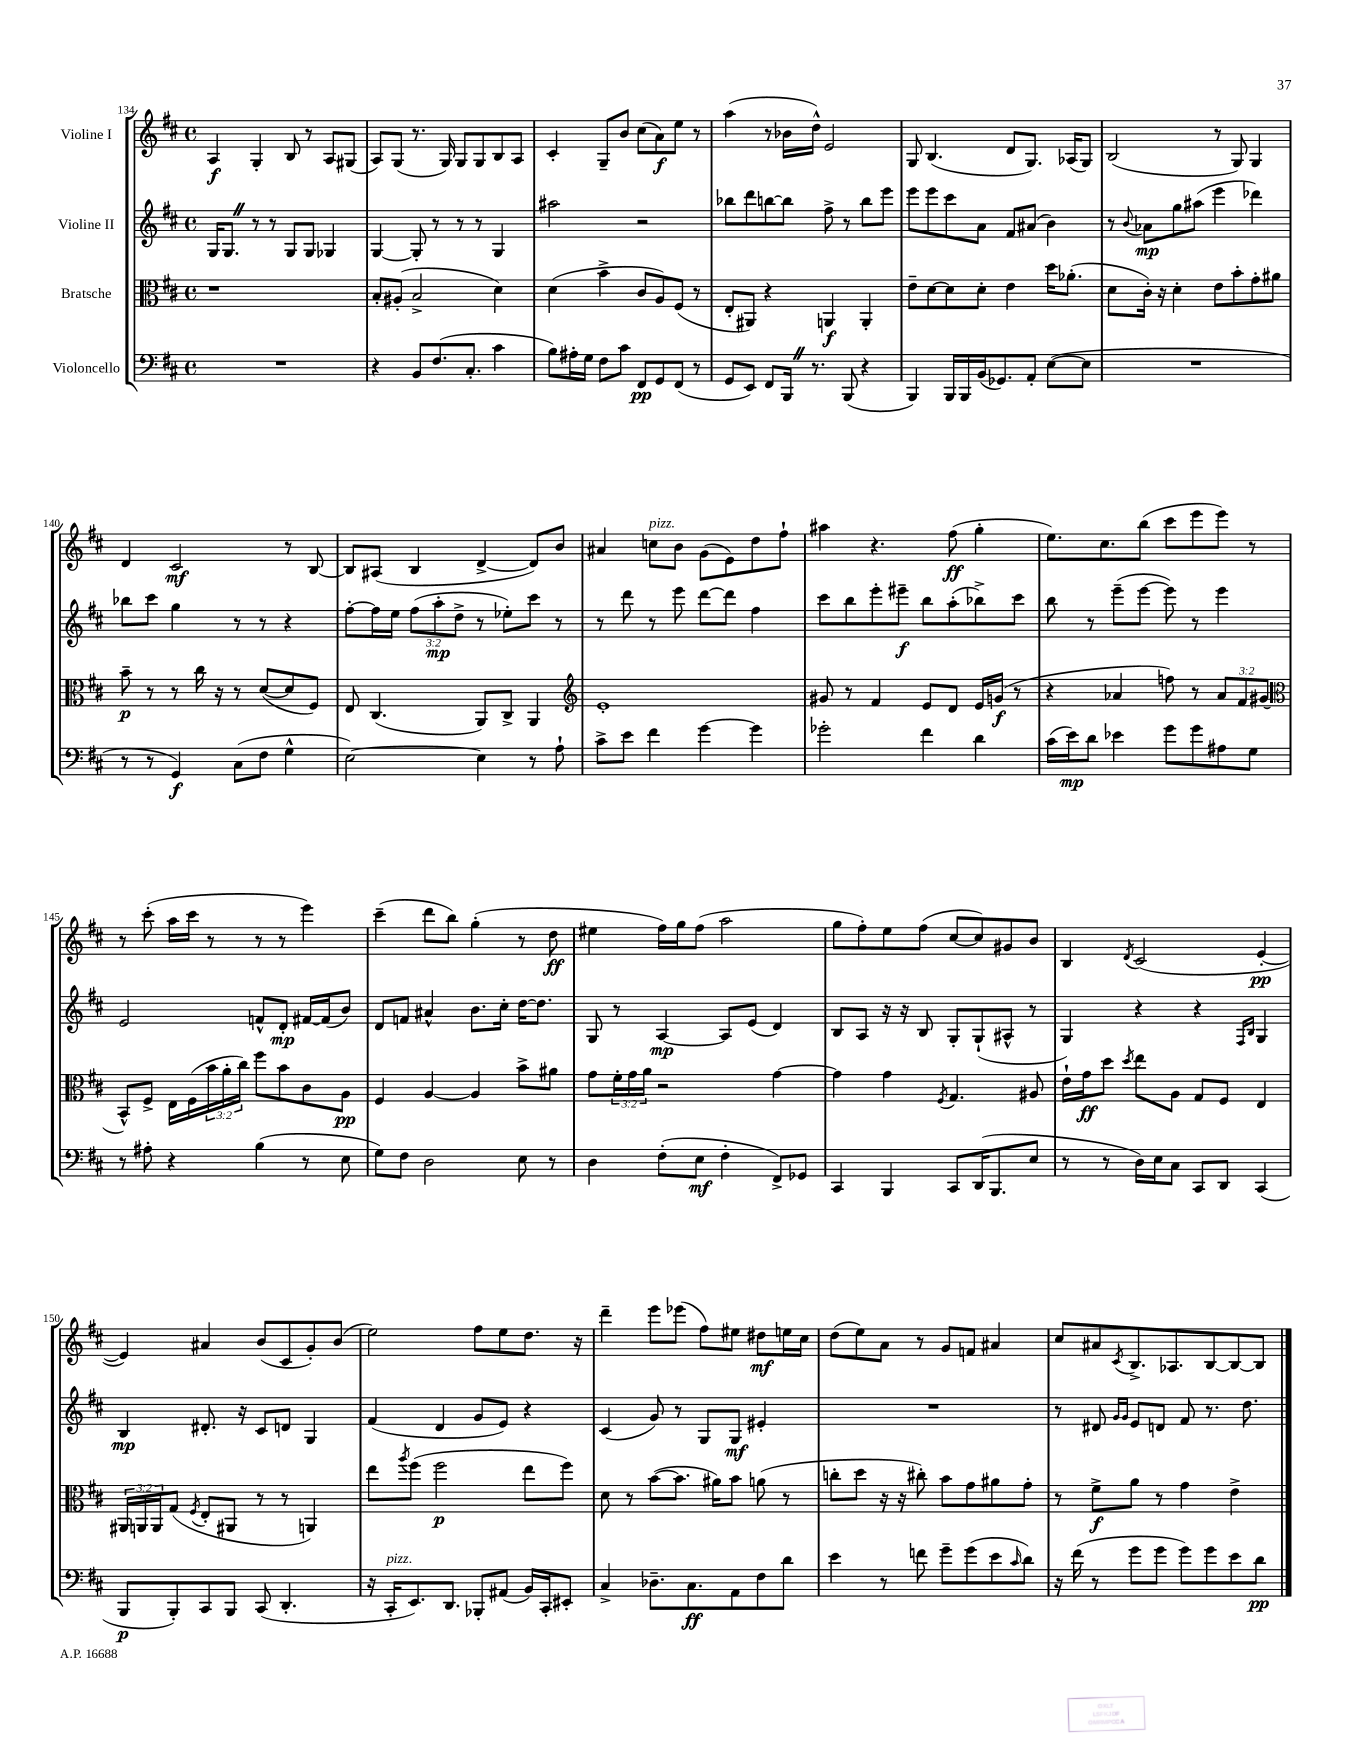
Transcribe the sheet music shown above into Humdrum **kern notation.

**kern	**kern	**kern	**kern
*staff4	*staff3	*staff2	*staff1
*clefF4	*clefC3	*clefG2	*clefG2
*k[f#c#]	*k[f#c#]	*k[f#c#]	*k[f#c#]
*M4/4	*M4/4	*M4/4	*M4/4
*met(c)	*met(c)	*met(c)	*met(c)
1r	1r	16G	4A
.	.	8.G	.
.	.	8r	4G'
.	.	8r	.
.	.	8G	8B
.	.	8G	8r
.	.	4G-	8A
.	.	.	(8G#
=	=	=	=
4r	8B'	[4G	8A)
.	(8A#'	.	(8G
8BB	2B^	8G']	8.r
(8.F#	.	8r	.
.	.	.	16G)
.	.	8r	8G
8.C#'	.	.	.
.	.	8r	8G
4c#	4d)	4G	8B
.	.	.	8A
=	=	=	=
8B)	(4d	2aa#	4c#'
16A#'	.	.	.
16G	.	.	.
8F#	4b^	.	8G~
8c#	.	.	8b
8FF#	8c#	2r	(8cc#
8GG	8A)	.	8a)
(8FF#	(8F#	.	8ee
8r	8r	.	8r
=	=	=	=
8GG	8E'	8bb-	(4aa
8EE)	8AA#)	8ddd	.
8FF#	4r	[8bb	8r
16BBB	.	8bb]	16b-
8.r	.	.	16dd^^)
.	4AA	8ff#^	2e
(8BBB	.	8r	.
4r	4AA'	8bb	.
.	.	8eee	.
=	=	=	=
4BBB)	8e~	8eee	8G
.	[8d	8eee	(4.B
16BBB	8d]	8ccc#	.
16BBB	.	.	.
(16BB	8d'	8a	.
8.GG-)	.	.	.
.	4e	8f#	8d
8AA'	.	(8a#	8.G)
([8E	16dd	4b)	.
.	(8.a-'	.	(16A-
8E]	.	.	8G)
=	=	=	=
1r	8d	8r	(2B
.	.	8qqb	.
.	16c#')	8a-	.
.	16r	.	.
.	4d'	8gg	.
.	.	(8aa#	.
.	8e	4eee	8r
.	8b'	.	8G)
.	8g'	4ddd-)	4G
.	8a#	.	.
=	=	=	=
8r	8b~	8bb-	4d
8r	8r	8ccc#	.
4GG)	8r	4gg	2c#
.	16cc#	.	.
.	16r	.	.
(8C#	8r	8r	.
8F#	([8d	8r	.
4G^^	8d]	4r	8r
.	8F#)	.	[8B
=	=	=	=
[2E)	8E	[8ff#'	8B]
.	(4.C#	16ff#]	(8A#
.	.	16ee	.
.	.	(12ff#	4B
.	.	12aa'	.
.	.	12dd^	.
4E]	8AA)	8r	[4d^
.	8C#^	8ee-')	.
8r	4AA	8ccc#	8d])
8A`	.	8r	8b
=	=	=	=
*	*clefG2	*	*
8c#^	1e'	8r	4a#
8e	.	8ddd	.
4f#	.	8r	8cc
.	.	8eee	8b
[4g	.	[8ddd	(8g
.	.	8ddd]	8e)
4g]	.	4ff#	8dd
.	.	.	8ff#`
=	=	=	=
2g-'	8g#	8ccc#	4aa#
.	8r	8bb	.
.	4f#	8eee'	4.r
.	.	8eee#~	.
4f#	8e	8bb	.
.	8d	(8aa'	(8ff#
4d	16e	8bb-^)	4gg'
.	(16g	.	.
.	8r	8ccc#	.
=	=	=	=
(16c#	4r	8bb	8.ee)
16e)	.	.	.
8d	.	8r	.
.	.	.	8.cc#
4e-	4a-	(8eee~	.
.	.	[8eee	(8bb
8g	8ff)	8eee])	8ccc#
8g	8r	8r	8eee
8A#	12a-	4eee	8eee)
.	12f#	.	.
8G	.	.	8r
.	(12g#	.	.
=	=	=	=
*	*clefC3	*	*
8r	8BB^^)	2e	8r
8A#'	8F#^	.	(8ccc#'
4r	16E	.	16aa
.	(16F#	.	16ccc#
.	24b	.	8r
.	24a'	.	.
.	24cc#)	.	.
(4B	8ff#	8f^^	8r
.	8b	8d'	8r
8r	8c#	[16f#	4eee)
.	.	(16f#]	.
8E	8A	8b)	.
=	=	=	=
8G)	4F#	8d	(4ccc#~
8F#	.	8f	.
2D	[4A	4a#^^	8ddd
.	.	.	8bb)
.	4A]	8.b	(4gg'
.	.	16cc#'	.
8E	8b^	[16dd	8r
.	.	8.dd]	.
8r	8a#	.	8dd
=	=	=	=
4D	8g	8G	4ee#
.	24f#'	8r	.
.	24g	.	.
.	24a	.	.
(8F#'	2r	[4A	16ff#)
.	.	.	16gg
8E	.	.	(8ff#
4F#'	.	8A]	2aa
.	.	(8e	.
8FF#^)	[4g	4d)	.
8GG-	.	.	.
=	=	=	=
4CC#	4g]	8B	8gg
.	.	8A	8ff#')
4BBB	4g	16r	8ee
.	.	16r	.
.	.	8B	(8ff#
.	8qF#	.	.
8CC#	4.G	8G'	[8cc#
(16DD	.	(8G`	8cc#])
8.BBB	.	.	.
.	.	8A#^^	8g#
8E	8A#	8r	8b
=	=	=	=
8r	16e`	4G)	4B
.	16g	.	.
8r	8dd	.	.
.	8qdd	.	8qd
16D)	8ee	4r	(2c#
16E	.	.	.
8C#	8A	.	.
8CC#	8G	4r	.
8DD	8F#	.	.
.	.	16qqF#	.
.	.	16qqB	.
(4CC#	4E	4G	[4e'
=	=	=	=
8BBB	24AA#	4B	4e])
.	24AA	.	.
.	24AA	.	.
8BBB')	(8G	.	.
.	8qF#	.	.
8CC#	8E'	8.d#'	4a#
8BBB	8AA#	.	.
.	.	16r	.
(8CC#	8r	8c#	(8b
4.DD'	8r	8d	8c#
.	4AA)	4G	8g')
.	.	.	(8b
=	=	=	=
16r	8ee	(4f#	2ee)
16CC#'	.	.	.
.	8qaa	.	.
8.EE)	(8ff#	.	.
.	2ff#	4d	.
8.DD	.	.	.
8BBB-'	.	8g	8ff#
(8AA#	.	8e)	8ee
16BB)	8ee	4r	8.dd
16CC#'	.	.	.
8EE#'	8ff#)	.	.
.	.	.	16r
=	=	=	=
4C#^	8d	(4c#	4ddd~
.	8r	.	.
8.D-~	([8b	8g)	8eee
.	8.b]	8r	(8eee-
8.C#	.	.	.
.	.	8G	8ff#)
.	16a#)	.	.
8AA	8b	8G	8ee#
8F#	(8a	4e#'	8dd#
8d	8r	.	16ee
.	.	.	16cc#
=	=	=	=
4e	8cc'	1r	(8dd
.	8dd	.	8ee)
8r	16r	.	8a
.	16r	.	.
8f	8cc#')	.	8r
8g~	8b	.	8g
(8g	8g	.	8f
8e	8a#	.	4a#
16qqc#	.	.	.
8d)	8g'	.	.
=	=	=	=
16r	8r	8r	8cc#
(16f#	.	.	.
8r	8f#^	8d#	8a#
.	.	16qqg	.
.	.	16qqg	8qc#
8g	8a	8e	8.B^
8g	8r	8d	.
.	.	.	8.A-
8g)	4g	8f#	.
8g	.	8.r	[8B
8e	4e^	.	8B_
.	.	8.dd	.
8d	.	.	8B]
==	==	==	==
*-	*-	*-	*-
